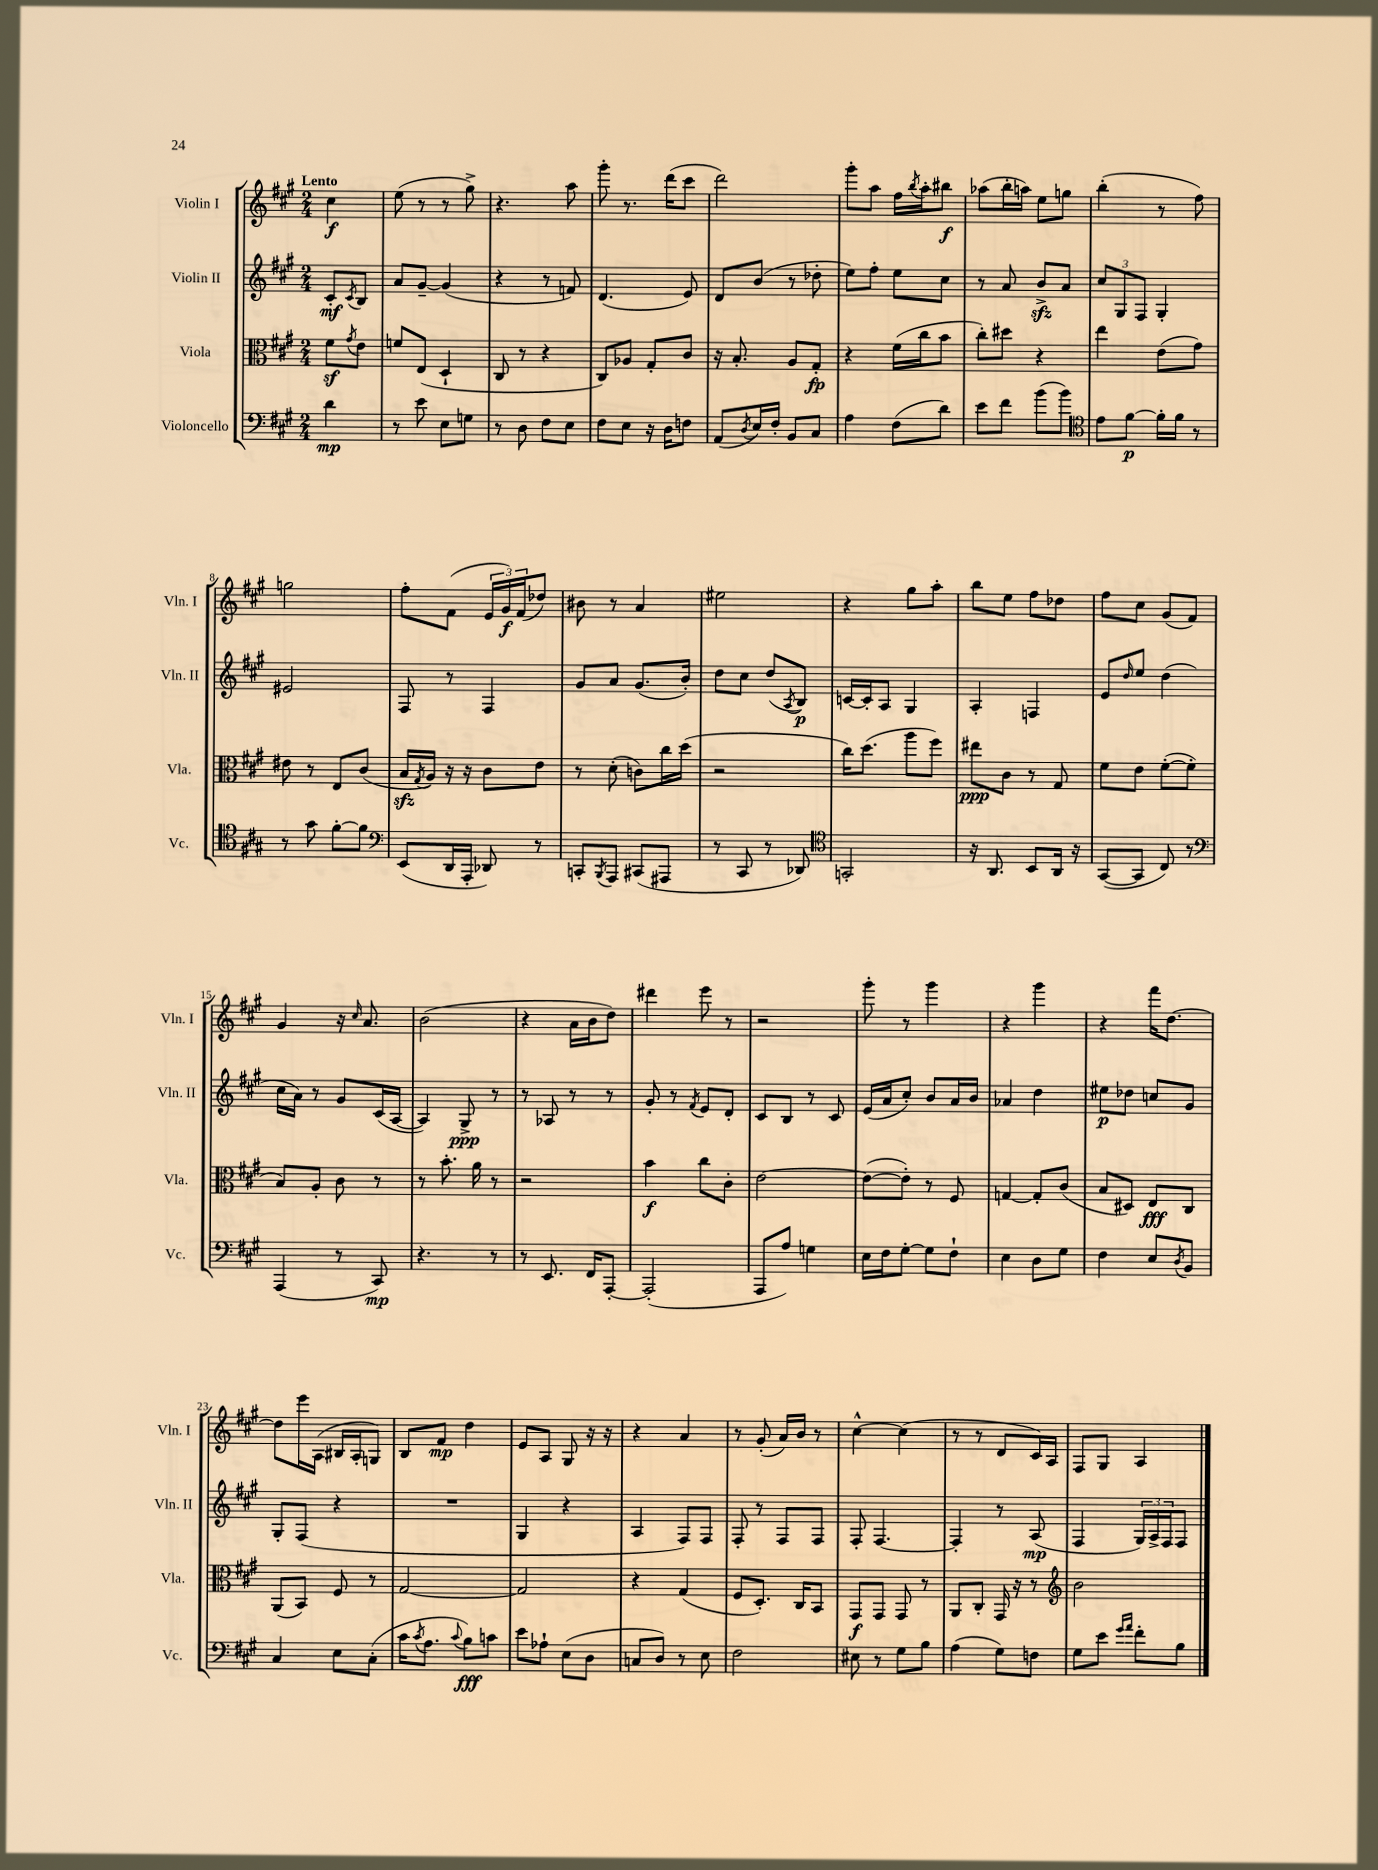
<<
\new StaffGroup <<
\new Staff = "s0" \with { instrumentName = "Violin I" shortInstrumentName = "Vln. I" } {
    \clef treble \key a \major \numericTimeSignature \time 2/4 \partial 4 \tempo "Lento"
    cis''4\f |
    e''8( r8 r8 gis''8->) |
    r4. a''8 |
    gis'''8-. r8. d'''16( cis'''8 |
    d'''2) |
    gis'''8-. a''8 fis''16 \acciaccatura { b''8 } a''16-. bis''8\f |
    aes''8( b''16-. a''16) e''8 g''8 |
    b''4-.( r8 fis''8) |
    g''2 |
    fis''8-. fis'8( \tuplet 3/2 { e'16 gis'16\f) fis'16( } des''8) |
    bis'8 r8 a'4 |
    eis''2 |
    r4 gis''8 a''8-. |
    b''8 e''8 fis''8 des''8 |
    fis''8 cis''8 gis'8( fis'8) |
    gis'4 r16 \grace { cis''16 } a'8. |
    b'2( |
    r4 a'16 b'16 d''8) |
    dis'''4 e'''8 r8 |
    r2 |
    gis'''8-. r8 gis'''4 |
    r4 gis'''4 |
    r4 fis'''16 d''8.~ |
    d''8 e'''16 a16( bis16 a16-. g8) |
    b8 fis'8\mp d''4 |
    e'8 a8 gis8 r16 r16 |
    r4 a'4 |
    r8 gis'8-.( a'16) b'16 r8 |
    cis''4~-^ cis''4( |
    r8 r8 d'8 cis'16) a16 |
    fis8 gis8 a4 \bar "|." |
}
\new Staff = "s1" \with { instrumentName = "Violin II" shortInstrumentName = "Vln. II" } {
    \clef treble \key a \major \numericTimeSignature \time 2/4 \partial 4
    cis'8-.\mf \acciaccatura { cis'8 } b8 |
    a'8 gis'8~-- gis'4( |
    r4 r8 f'8) |
    d'4.( e'8) |
    d'8 b'8( r8 des''8-. |
    e''8) fis''8-. e''8 cis''8 |
    r8 a'8 b'8->\sfz a'8 |
    \tuplet 3/2 { cis''8 gis8 fis8 } gis4-. |
    eis'2 |
    fis8 r8 fis4 |
    gis'8 a'8 gis'8.( b'16-.) |
    d''8 cis''8 d''8( \acciaccatura { a8 } b8\p) |
    c'16~ c'16-. a8 gis4 |
    a4-. f4 |
    e'8 \grace { d''16 } e''8 d''4( |
    cis''16 a'16) r8 gis'8 cis'16( a16~ |
    a4) gis8->\ppp r8 |
    r8 aes8 r8 r8 |
    gis'8-. r8 \acciaccatura { fis'8 } e'8 d'8-. |
    cis'8 b8 r8 cis'8 |
    e'16( a'16 cis''8-.) b'8 a'16 b'16 |
    aes'4 d''4 |
    eis''8\p des''8 c''8 gis'8 |
    gis8-. fis8( r4 |
    R2 |
    gis4 r4 |
    a4 fis8) fis8 |
    fis8-. r8 fis8 fis8 |
    fis8-. fis4.~ |
    fis4-. r8 a8\mp( |
    fis4 \tuplet 3/2 { gis16) a16-> fis16 } fis8 \bar "|." |
}
\new Staff = "s2" \with { instrumentName = "Viola" shortInstrumentName = "Vla." } {
    \clef alto \key a \major \numericTimeSignature \time 2/4 \partial 4
    fis'8\sf \acciaccatura { gis'8 } e'8 |
    f'8 e8( d4-! |
    cis8 r8 r4 |
    cis8) aes8 gis8-. cis'8 |
    r16 b8.-. a8 gis8-.\fp |
    r4 fis'16( cis''16 b'8 |
    cis''8-.) dis''8 r4 |
    e''4 e'8( gis'8) |
    eis'8 r8 e8 cis'8( |
    b16\sfz \acciaccatura { gis8 } a16) r16 r16 cis'8 e'8 |
    r8 d'8-.( c'8) cis''16 d''16( |
    r2 |
    cis''16) d''8.( a''8 fis''8) |
    eis''8\ppp cis'8 r8 gis8 |
    fis'8 e'8 fis'8~-.( fis'8-. |
    b8) a8-. cis'8 r8 |
    r8 b'8.-. a'16 r8 |
    r2 |
    b'4\f cis''8 cis'8-. |
    e'2~ |
    e'8~( e'8-.) r8 fis8 |
    g4~ g8-. cis'8( |
    b8 dis8) e8\fff cis8 |
    a,8( b,8) fis8 r8 |
    gis2~ |
    gis2 |
    r4 gis4( |
    fis8 d8.-.) cis16 b,8 |
    gis,8\f gis,8 gis,8 r8 |
    a,8 cis8-. gis,16 r16 r8 |
    \clef treble b'2 \bar "|." |
}
\new Staff = "s3" \with { instrumentName = "Violoncello" shortInstrumentName = "Vc." } {
    \clef bass \key a \major \numericTimeSignature \time 2/4 \partial 4
    d'4\mp |
    r8 e'8 e8 g8 |
    r8 d8 fis8 e8 |
    fis8 e8 r16 d16 f8 |
    a,8( \acciaccatura { d8 } e16) fis16-. b,8 cis8 |
    a4 fis8( d'8) |
    e'8 fis'8 b'8( b'8) |
    \clef tenor e'8 fis'8~\p fis'16-. fis'16 r8 |
    r8 gis'8 fis'8~-. fis'8 |
    \clef bass e,8( d,16 a,,16-. des,8) r8 |
    c,8-. \acciaccatura { b,,8 } a,,8 cis,8( ais,,8 |
    r8 cis,8 r8 des,8) |
    \clef tenor g,2-. |
    r16 a,8. b,8 a,16 r16 |
    gis,8~( gis,8 cis8) r8 |
    \clef bass a,,4( r8 cis,8\mp) |
    r4. r8 |
    r8 e,8. fis,16 a,,8~-. |
    a,,2-.( |
    a,,8 a8) g4 |
    e16 fis16 gis8~-. gis8 fis8-! |
    e4 d8 gis8 |
    fis4 e8 \acciaccatura { d8 } b,8 |
    cis4 e8 cis8-.( |
    cis'16 \acciaccatura { cis'8 } a8. \appoggiatura { cis'8 } b8\fff) c'8 |
    e'8 aes8-! e8( d8 |
    c8 d8) r8 e8 |
    fis2 |
    eis8 r8 gis8 b8 |
    a4( gis8) f8 |
    gis8 e'8 \grace { gis'16 a'16 } fis'8-. b8 \bar "|." |
}
>>
>>
